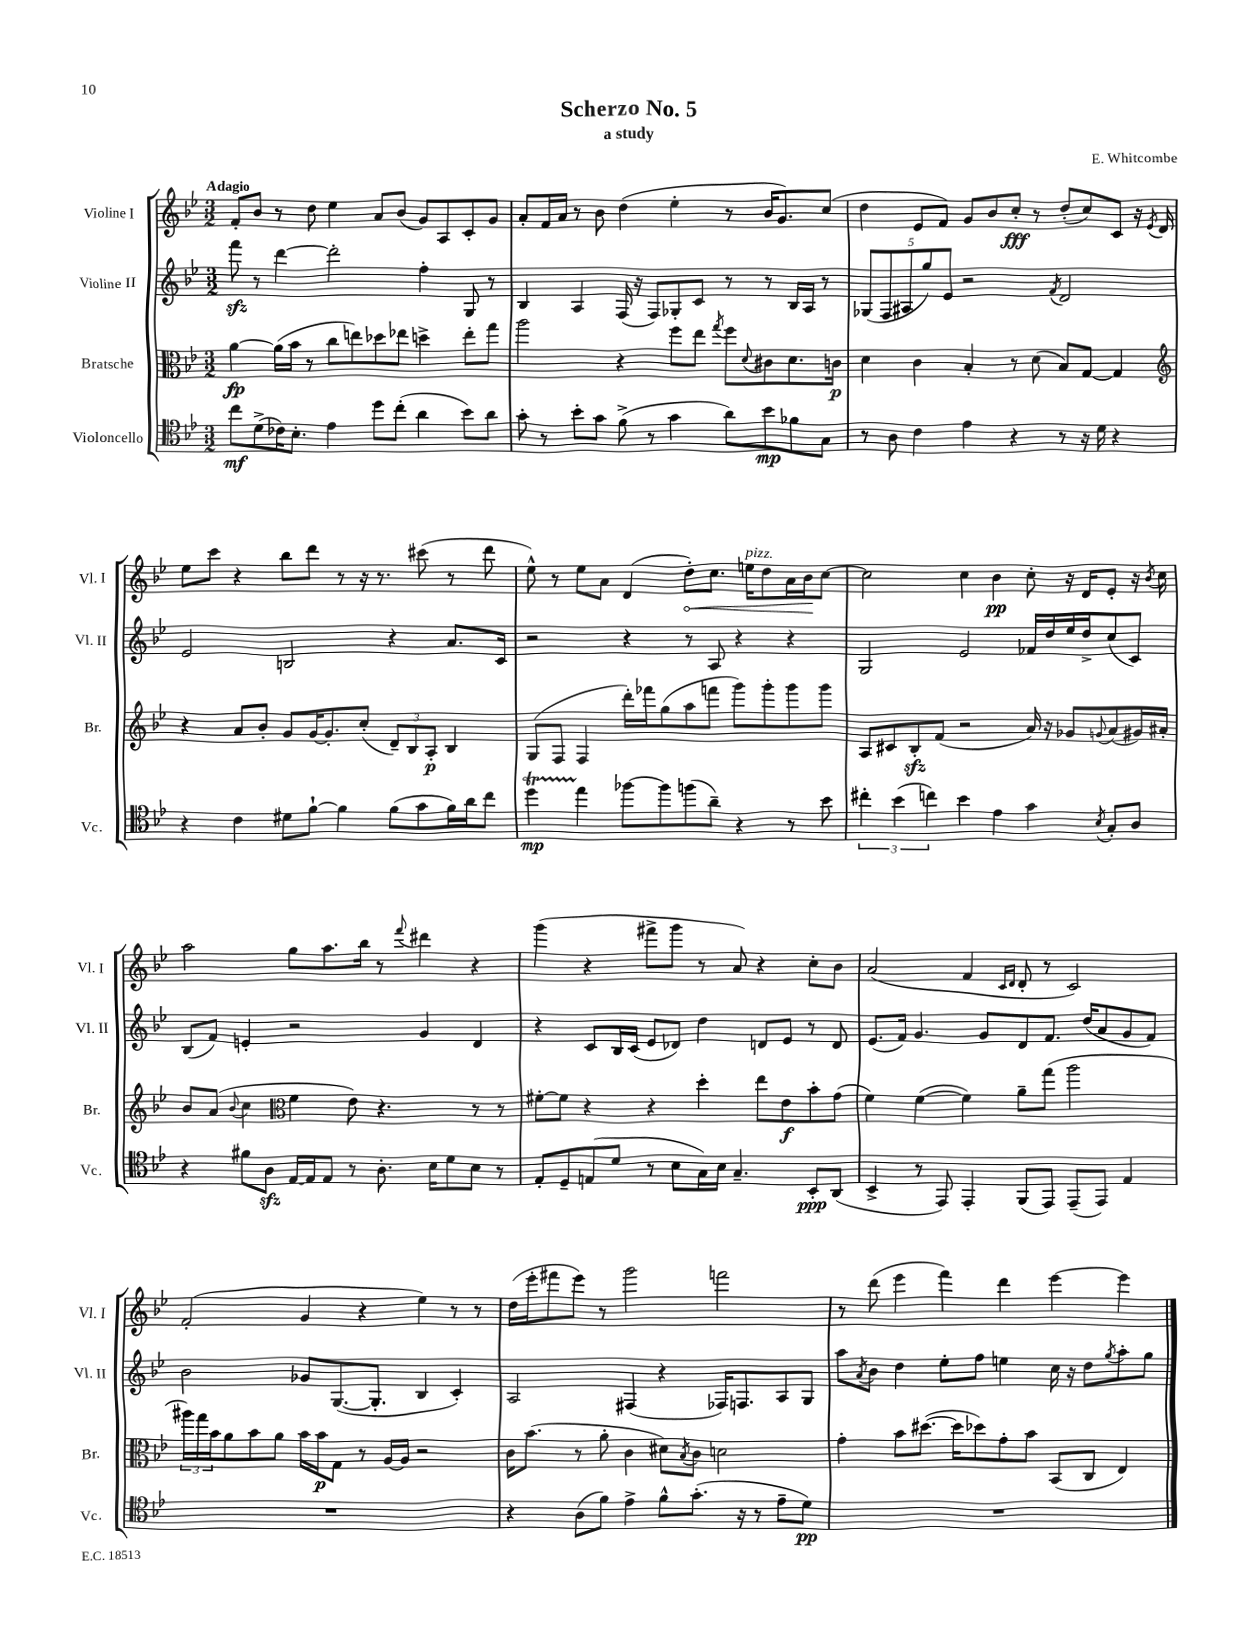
\header { title = "Scherzo No. 5" composer = "E. Whitcombe" subtitle = "a study" }
<<
\new StaffGroup <<
\new Staff = "s0" \with { instrumentName = "Violine I" shortInstrumentName = "Vl. I" } {
    \clef treble \key bes \major \numericTimeSignature \time 3/2 \tempo "Adagio"
    f'8-. bes'8 r8 d''8 ees''4 a'8 bes'8( g'8) a8 c'8-. g'8 |
    a'8-. f'16 a'16 r8 bes'8 d''4( ees''4-. r8 bes'16 g'8.) c''8( |
    d''4 ees'8 f'8) g'8 bes'8 c''8-.\fff r8 d''8-.( c''8) c'8 r16 \acciaccatura { ees'8 } d'16 |
    ees''8 c'''8 r4 bes''8 d'''8 r8 r16 r8. cis'''8( r8 d'''8 |
    ees''8-^) r8 ees''8 a'8 d'4( \once \override Hairpin.circled-tip = ##t d''8-.\<) c''8. e''16^\markup { \italic "pizz." } d''8 a'16 bes'16\! c''8~ |
    c''2 c''4 bes'4\pp c''8-. r16 d'16 ees'8-. r16 \acciaccatura { bes'8 } c''16 |
    a''2 g''8 a''8. bes''16 r8 \appoggiatura { f'''8 } dis'''4 r4 |
    g'''4( r4 fis'''8-> g'''8 r8 a'8) r4 c''8-. bes'8 |
    a'2( f'4 \grace { c'16 d'16 } d'8-. r8 c'2) |
    f'2-.( g'4 r4 ees''4) r8 r8 |
    d''16( ees'''16-. fis'''8 ees'''8) r8 g'''2 f'''2 |
    r8 d'''8( ees'''4 f'''4) d'''4 ees'''4~ ees'''4 \bar "|." |
}
\new Staff = "s1" \with { instrumentName = "Violine II" shortInstrumentName = "Vl. II" } {
    \clef treble \key bes \major \numericTimeSignature \time 3/2
    f'''8\sfz r8 d'''4~ d'''2-. f''4-. g8 r8 |
    bes4 a4 f16( r16 f8) ges8-. c'8 r8 r8 bes16 a16 r8 |
    \tuplet 5/4 { ges8( f8 ais8 g''8) ees'8 } r2 \acciaccatura { f'8 } d'2 |
    ees'2 b2 r4 a'8. c'16 |
    r2 r4 r8 a8 r4 r4 |
    g2 ees'2 fes'16 d''16 ees''16 d''16-> c''8( c'8) |
    bes8( f'8) e'4-. r2 g'4 d'4 |
    r4 c'8 bes16 c'16( ees'8 des'8) d''4 d'8 ees'8 r8 d'8 |
    ees'8.( f'16) g'4. g'8 d'8 f'8. d''16( a'8 g'8 f'8) |
    bes'2 ges'8 g8.~( g8.-. bes4 c'4-.) |
    a2 fis4( r4 fes16) f8. a8 g8 |
    a''8 \acciaccatura { a'8 } bes'8 d''4 ees''8-. f''8 e''4 c''16 r16 d''8 \acciaccatura { g''8 } a''8-. g''8 \bar "|." |
}
\new Staff = "s2" \with { instrumentName = "Bratsche" shortInstrumentName = "Br." } {
    \clef alto \key bes \major \numericTimeSignature \time 3/2
    a'4~\fp a'16( bes'16 r8 c''8 e''8) des''8 ees''8 d''4-> ees''8-. g''8 |
    a''2 r4 f''8 ees''8 \acciaccatura { g''8 } f''8 \appoggiatura { d'8 } cis'8 d'8. c'16\p |
    d'4 c'4 bes4-. r8 d'8( bes8) g8~ g4 |
    \clef treble r4 a'8 bes'8-. g'8 g'16~ g'8.-. c''8-.( \tuplet 3/2 { d'8--) bes8 a8-.\p } bes4 |
    g8( f8 f4 d'''16-.) fes'''16 g''8( a''8 f'''8 g'''8) g'''8-. g'''8 g'''8 |
    a8 cis'8 bes8-.\sfz f'8( r2 a'16) r16 ges'8 \appoggiatura { g'8 } a'8( gis'16) ais'16-. |
    bes'8 a'8( \appoggiatura { bes'8 } c''4 \clef alto f'4 ees'8) r4. r8 r8 |
    fis'8~-. fis'8 r4 r4 d''4-. ees''8 ees'8\f bes'8-. g'8( |
    f'4) f'4~( f'4) a'8-- g''8( a''2 |
    \tuplet 3/2 { ais''16) g''16 bes'16 } a'8 bes'8 a'8 bes'16 bes'16\p g8 r8 a16~ a16 r2 |
    c'16 bes'8.( r8 a'8-. c'4 dis'8) \acciaccatura { bes8 } c'8 d'2 |
    g'4-. bes'8 dis''8.~( dis''16 des''8) g'8-. bes'8 bes,8( c8 ees4) \bar "|." |
}
\new Staff = "s3" \with { instrumentName = "Violoncello" shortInstrumentName = "Vc." } {
    \clef tenor \key bes \major \numericTimeSignature \time 3/2
    c''8\mf d'8->( ces'16) bes8.-. ees'4 d''8 c''8-.( a'4 bes'8) a'8 |
    g'8-. r8 bes'8-. g'8 f'8->( r8 g'4 a'8) bes'8\mp fes'8 g8 |
    r8 a8 c'4 ees'4 r4 r8 r16 d'16 r4 |
    r4 c'4 dis'8 f'8~-! f'4 f'8( g'8 f'16) a'16 c''8 |
    d''4\startTrillSpan\mp ees''4\stopTrillSpan fes''8~ fes''8 f''8( a'8--) r4 r8 bes'8 |
    \tuplet 3/2 { cis''4-. bes'4( c''4) } bes'4 ees'4 g'4 \acciaccatura { bes8 } g8-. a8 |
    r4 fis'8 a8\sfz ees16~ ees16 ees8 r8 a8.-. bes16 d'8 bes8 r8 |
    ees8-. d8-- e8( d'8 r8 bes8 g16) bes16 g4.-- bes,8-.\ppp a,8( |
    bes,4-> r8 ees,8) ees,4-. f,8( ees,8) ees,8--( ees,8) ees4 |
    R1. |
    r4 a8( f'8) ees'4-> f'8-^ g'8.-.( r16 r8 ees'8-- d'8\pp) |
    R1. \bar "|." |
}
>>
>>
\layout { \context { \Score \remove "Bar_number_engraver" } }
